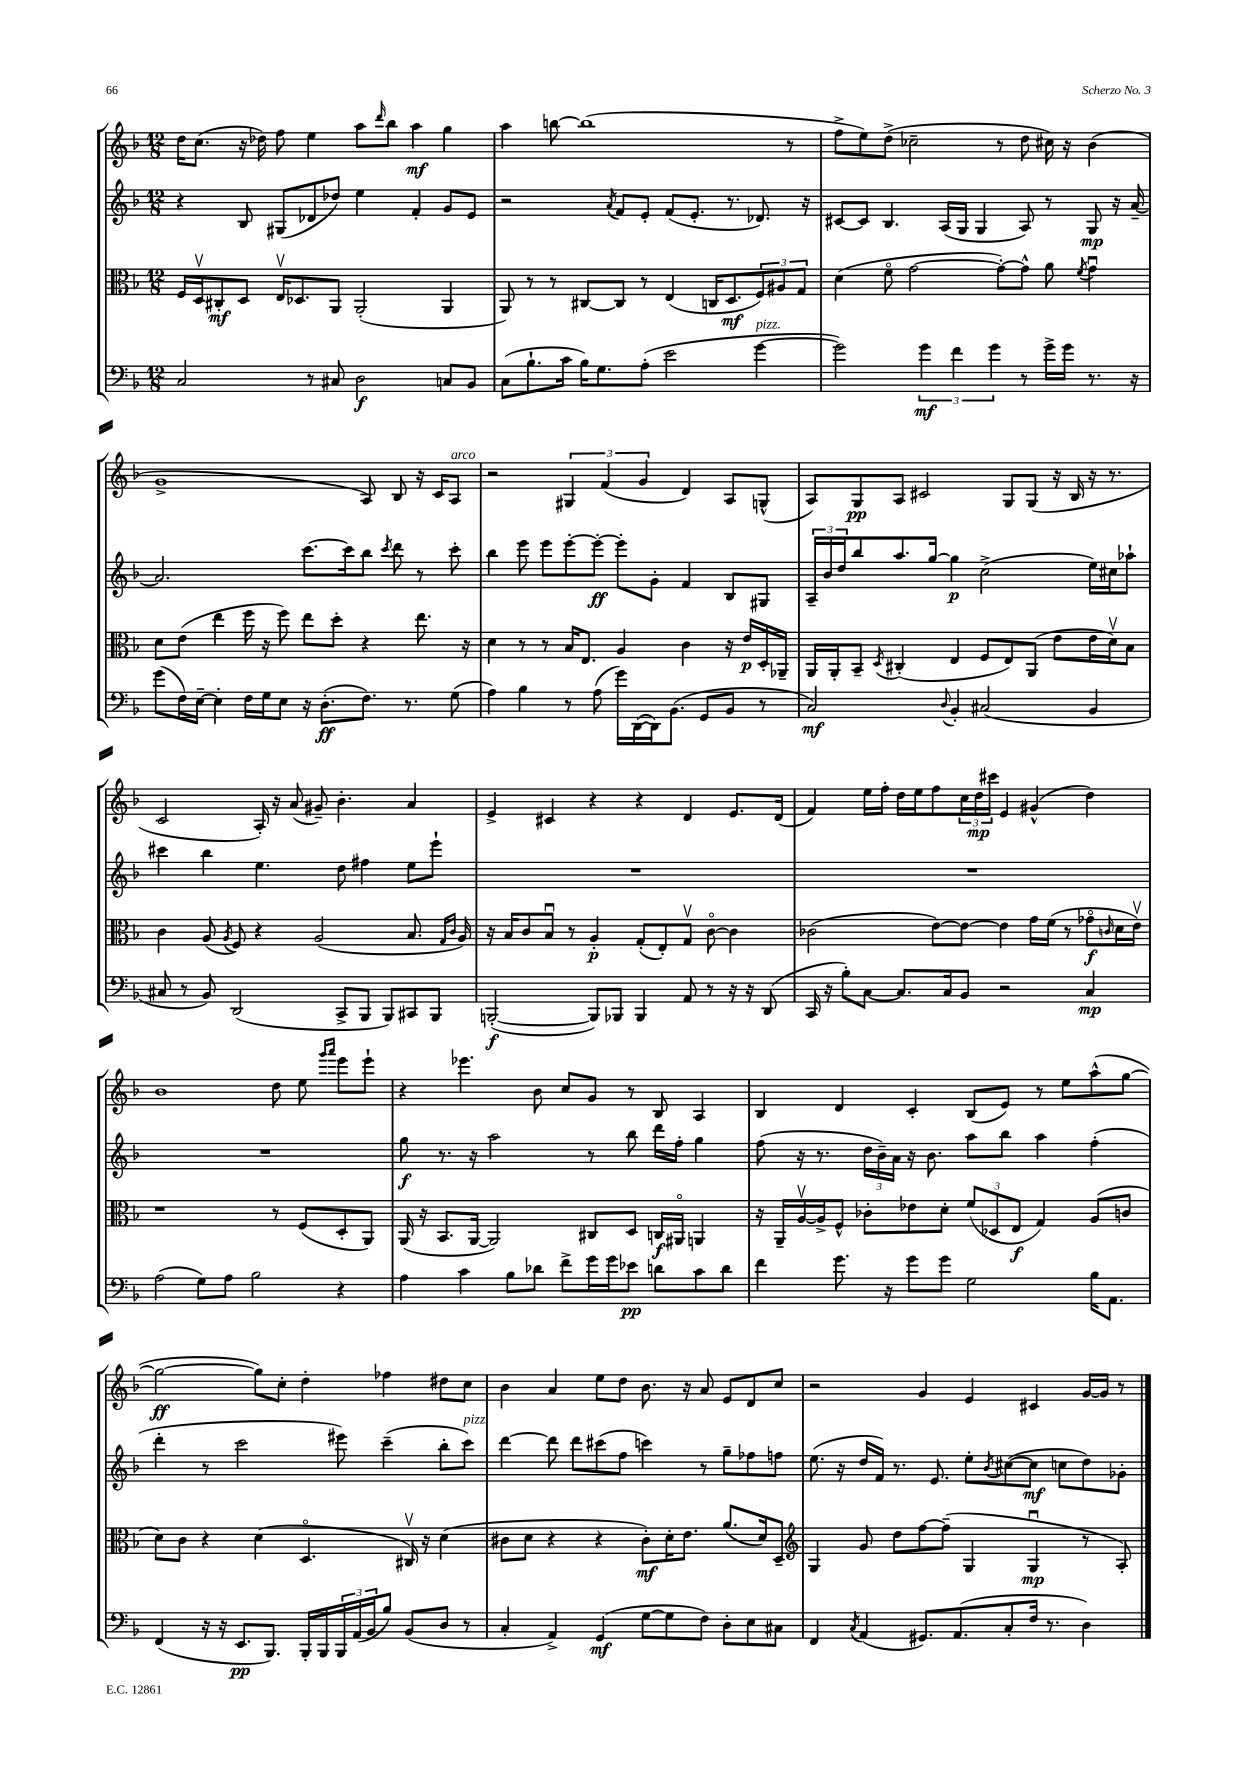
<<
\new StaffGroup <<
\new Staff = "s0" {
    \clef treble \key f \major \numericTimeSignature \time 12/8
    d''16 c''8.( r16 des''16) f''8 e''4 a''8 \grace { d'''16 } bes''8 a''4\mf g''4 |
    a''4 b''8~ b''1( r8 |
    f''8-> e''8) d''8->( ces''2-- r8 d''8 cis''16) r16 bes'4( |
    g'1-> a8) bes8 r16 c'16 a8^\markup { \italic "arco" } |
    r2 \tuplet 3/2 { gis4 f'4( g'4 } d'4) a8 g8-^( |
    a8) g8\pp a8 cis'2 g8 g8( r16 bes16 r16 r8. |
    c'2 a16-.) r16 a'8( gis'8--) bes'4.-. a'4 |
    e'4-> cis'4 r4 r4 d'4 e'8. d'16( |
    f'4) e''16 f''16-. d''16 e''16 f''8 \tuplet 3/2 { c''16 d''16\mp cis'''16 } e'4 gis'4-^( d''4) |
    bes'1 d''8 e''8 \grace { g'''16 a'''16 } e'''8 e'''8-! |
    r4 ees'''4. bes'8 c''8 g'8 r8 bes8 a4 |
    bes4 d'4 c'4-. bes8( e'8) r8 e''8 a''8-^( g''8~ |
    g''2~\ff g''8) c''8-. d''4-. fes''4 dis''8 c''8 |
    bes'4 a'4 e''8 d''8 bes'8. r16 a'8 e'8 d'8 c''8 |
    r2 g'4 e'4 cis'4 g'16~ g'16 r8 \bar "|." |
}
\new Staff = "s1" {
    \clef treble \key f \major \numericTimeSignature \time 12/8
    r4 bes8 gis8( des'8 des''8) e''4 f'4-. g'8 e'8 |
    r2 \acciaccatura { a'8 } f'8 e'8-. f'8( e'8.-. r8. des'8.) r16 |
    cis'8~ cis'8 bes4. a16( g16 g4 a8) r8 g8\mp r16 a'16~-- |
    a'2. c'''8.~ c'''16 bes''8 \acciaccatura { c'''8 } d'''8 r8 c'''8-. |
    bes''4 e'''8 e'''8 e'''8~-. e'''8~-.\ff e'''8-. g'8-. f'4 bes8 gis8 |
    \tuplet 3/2 { a16-- bes'16 d''16 } bes''8 a''8. g''16~ g''4\p c''2->( e''16) cis''16 aes''8-! |
    cis'''4 bes''4 e''4. d''8 fis''4 e''8 e'''8-! |
    R1. |
    R1. |
    R1. |
    g''8\f r8. r16 a''2 r8 bes''8 d'''16 f''16-. g''4 |
    f''8( r16 r8. \tuplet 3/2 { d''16 bes'16--) a'16 } r16 bes'8. a''8 bes''8 a''4 f''4-.( |
    d'''4-. r8 c'''2 eis'''8) c'''4--( bes''8-. c'''8^\markup { \italic "pizz." }) |
    d'''4~ d'''8 d'''8 cis'''8( f''8 c'''4) r8 g''8-- fes''8 f''8 |
    e''8.( r16 d''16 f'16) r8. e'8. e''8-. \acciaccatura { bes'8 } cis''8~( cis''8\mf c''8 d''8) ges'8-. \bar "|." |
}
\new Staff = "s2" {
    \clef alto \key f \major \numericTimeSignature \time 12/8
    f16 d16\upbow cis8-.\mf d8 e16\upbow des8. a,8 a,2-.( a,4 |
    a,8) r8 r8 cis8~ cis8 r8 e4( c16 d8.\mf \tuplet 3/2 { f8) ais8 g8 } |
    d'4( f'8\flageolet g'2~ g'8~-.) g'8-^ a'8 \acciaccatura { f'8 } g'4\downbow |
    d'8 e'8( e''4 f''16 r16 f''8) e''8 d''8-. r4 e''8. r16 |
    d'4 r8 r8 bes16 e8. a4 c'4 r16 e'16\p d16-. aes,16-- |
    a,16 a,16-. bes,8-- \acciaccatura { d8 } cis4-.( e4 f8 e8) a,8( e'8 e'16 d'16\upbow) bes8 |
    c'4 a8( \acciaccatura { a8 } f8) r4 a2( bes8. \grace { g16 c'16 } a16) |
    r16 bes16 c'8 bes8\downbow r8 a4-.\p g8-.( e8-.) g8\upbow c'8~\flageolet c'4 |
    ces'2( e'8~) e'8~ e'4 g'16 f'16( r8 ges'8\flageolet\f \grace { c'16 } d'16 e'16\upbow) |
    r1 r8 f8( d8-. a,8) |
    a,16( r16 bes,8. a,16~ a,2) cis8 d8 c16\f ais,16\flageolet a,4 |
    r16 a,16-- a16~\upbow a16-> f8-^ ces'8-. ees'8 d'8-. \tuplet 3/2 { f'8( des8 e8\f } g4) a8( c'8 |
    d'8) c'8 r4 d'4( d4.\flageolet cis16\upbow) r16 d'4( |
    cis'8 d'8 r4 r4 cis'8-.\mf) d'16-. e'8. a'8.( d'16) d8-- |
    \clef treble g4 g'8 d''8 f''8~ f''8--( g4 g4\downbow\mp r8 a8-.) \bar "|." |
}
\new Staff = "s3" {
    \clef bass \key f \major \numericTimeSignature \time 12/8
    c2 r8 cis8 d2\f c8 bes,8 |
    c8( bes8.-! c'16 bes16) g8. a8-.( e'2 g'4~^\markup { \italic "pizz." } |
    g'2) \tuplet 3/2 { g'4\mf f'4 g'4 } r8 g'16-> g'16 r8. r16 |
    g'8( f16) e16~-- e4-. f16 g16 e8 r16 d8.-.\ff( f8.) r8. g8( |
    a4) bes4 r8 a8( g'16) d,16~( d,16) bes,8.( g,8 bes,8 r8 |
    c2\mf) \appoggiatura { d8 } bes,4-. cis2( bes,4 |
    cis8 r8 bes,8) d,2( c,8-> bes,,8 bes,,8) cis,8 bes,,8 |
    b,,2~-.\f( b,,8) bes,,8 bes,,4 a,8 r8 r16 r16 d,8( |
    c,16 r16 bes8-.) c8~ c8. c16 bes,8 r2 c4\mp |
    a2( g8) a8 bes2 r4 |
    a4 c'4 bes8 des'8 f'8-> g'16 g'16 ees'8\pp d'8 c'8 d'8 |
    f'4 g'8. r16 g'8 g'8 g2 bes16 a,8. |
    f,4( r16 r16 e,8.\pp bes,,8.) bes,,16-. bes,,16 \tuplet 3/2 { bes,,16 a,16( bes,16 } bes8) bes,8( d8 r8 |
    c4-. a,4->) g,4\mf( g8~ g8 f8) d8-. e8 cis8 |
    f,4 \acciaccatura { c8 } a,4( gis,8.) a,8.( c8-. f16 r8. d4) \bar "|." |
}
>>
>>
\layout { \context { \Score \remove "Bar_number_engraver" } }
